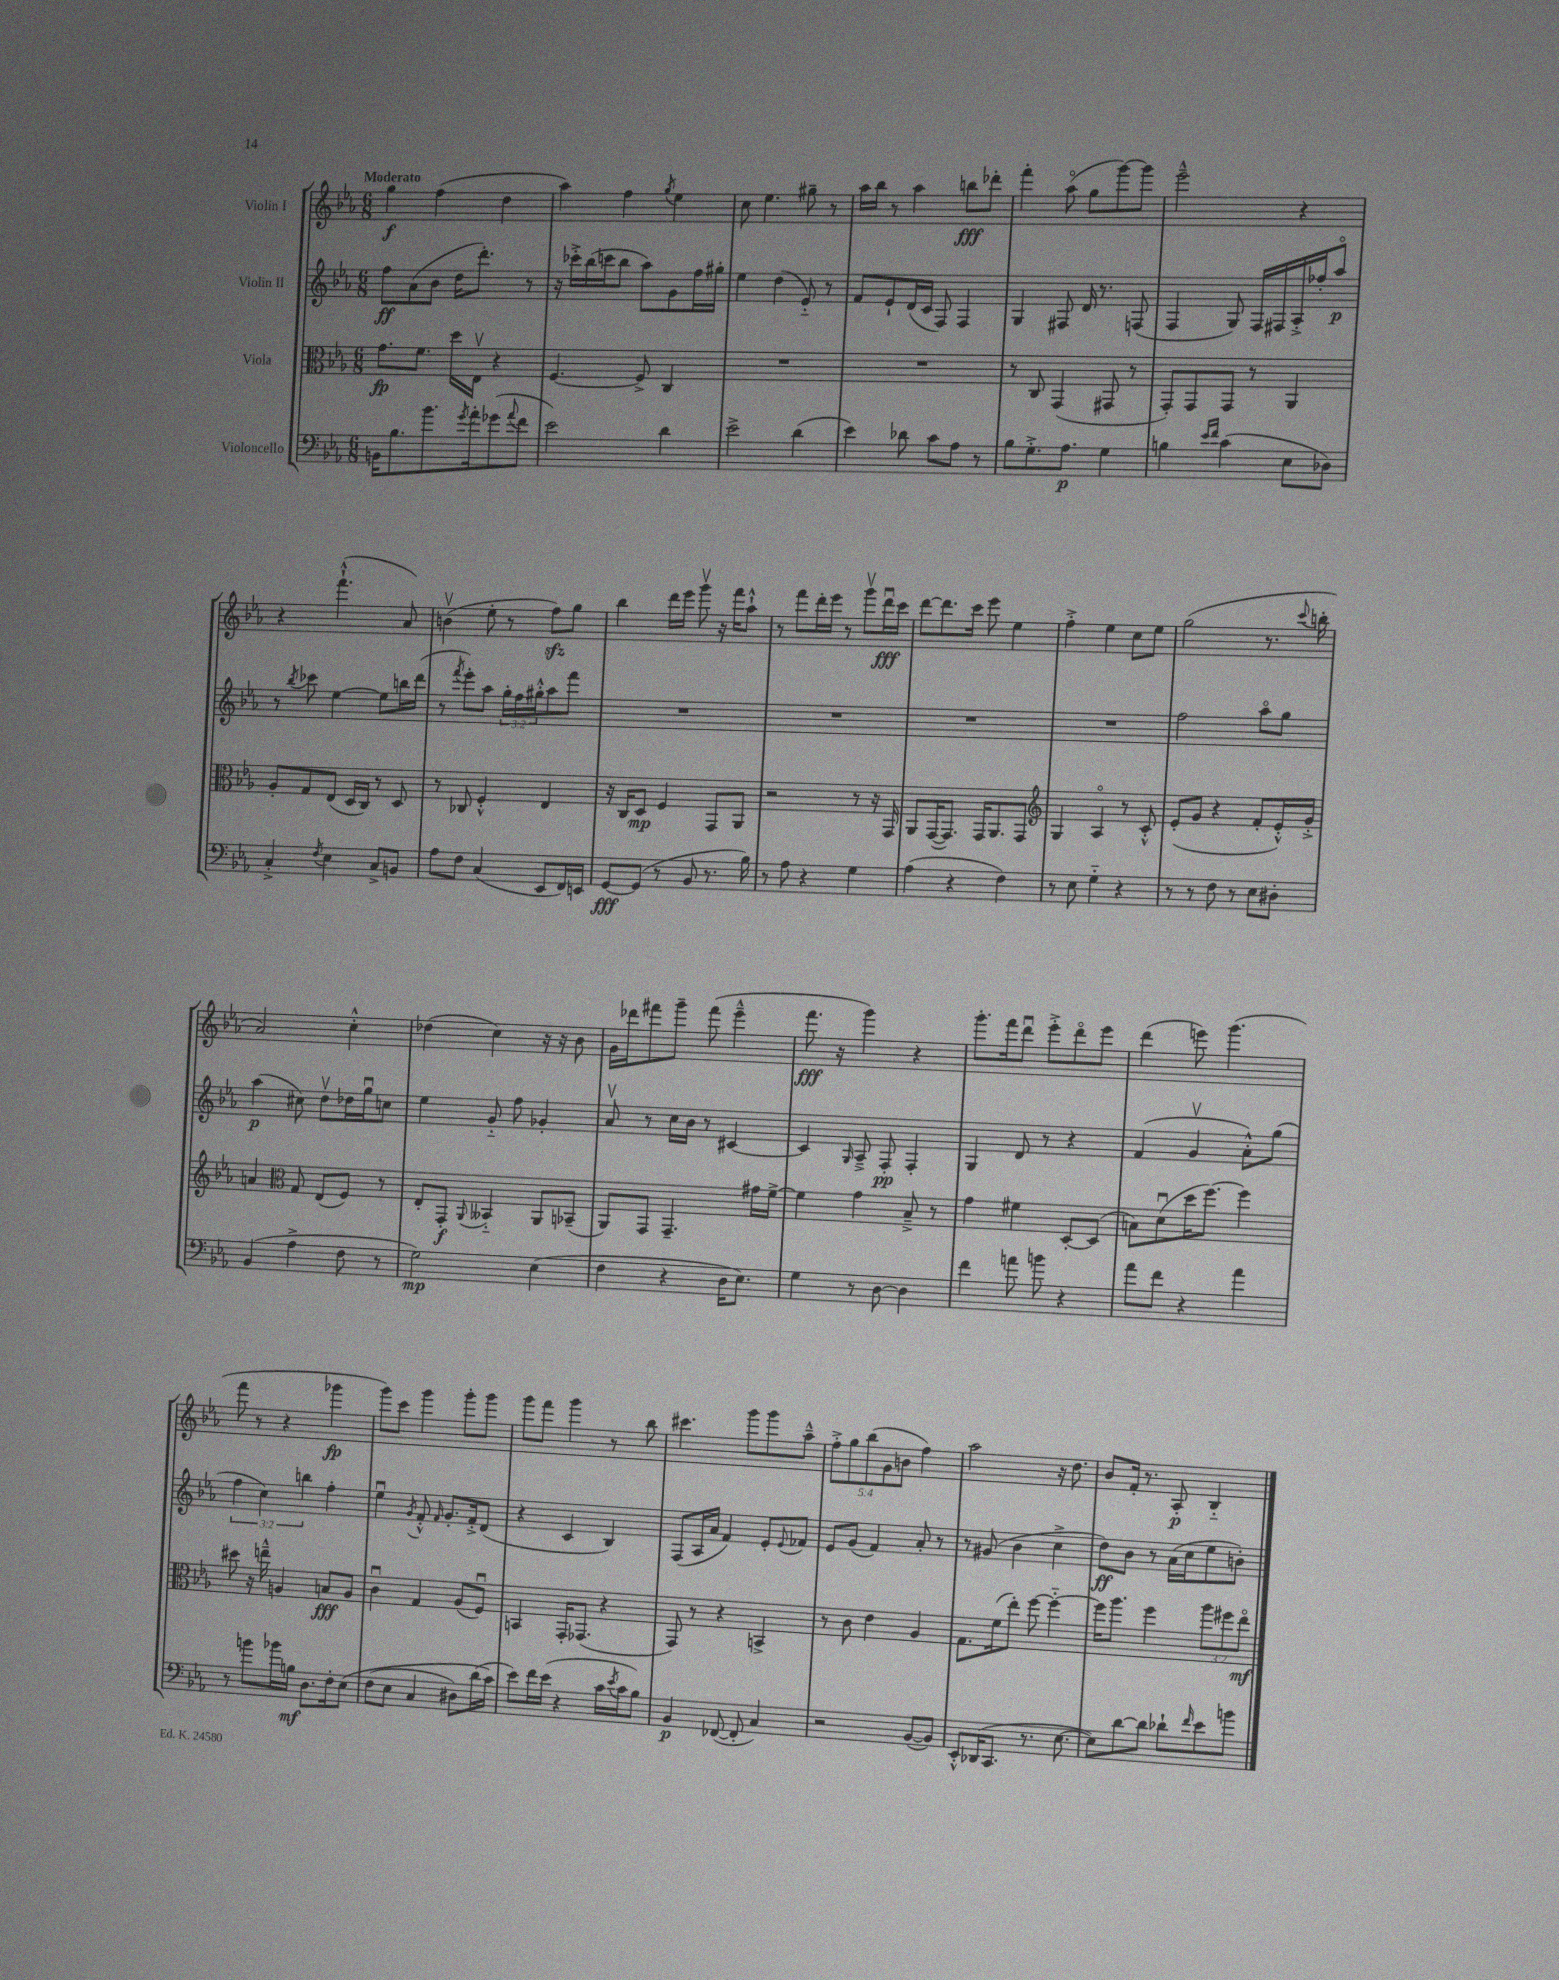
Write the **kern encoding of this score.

**kern	**kern	**kern	**kern
*staff4	*staff3	*staff2	*staff1
*clefF4	*clefC3	*clefG2	*clefG2
*k[b-e-a-]	*k[b-e-a-]	*k[b-e-a-]	*k[b-e-a-]
*M6/8	*M6/8	*M6/8	*M6/8
16BB\LK	8.g\L	8ff\L	4gg\
8.B-\	.	.	.
.	.	(8a-\	.
.	8.f\J	.	.
8.b-\	.	8b-\J	(4ff\
.	16dd\LL	16dd\LK	.
8qg/	.	.	.
16a-'\k	16E-v\JJ	8.ddd'\J)	.
(8g-\	4r	.	4dd\
8qqa-/	.	.	.
8f\J	.	8r	.
=	=	=	=
2e-\)	[4.F/	16r	4aa-\)
.	.	16ccc-'^\LL	.
.	.	(16bb-\	.
.	.	16ccc\J	.
.	.	8bb-\J	4ff\
.	8F^/]	8aa-\L)	.
.	.	.	8qgg/
4d\	4C/	8g\	4ee-\
.	.	16ff\L	.
.	.	16gg#'\JJ	.
=	=	=	=
2e-^\	2.r	4ee-\	8cc\
.	.	.	4.ee-\
.	.	(4dd\	.
(4d\	.	8e-'~/)	8gg#~\
.	.	8r	8r
=	=	=	=
4e-\)	2.r	8f/L	16aa-\LL
.	.	.	16bb-\JJ
.	.	8e-`/	8r
8d-\	.	(16d/L	4aa-\
.	.	16c/JJ	.
8c\L	.	8F/)	.
8A-\J	.	4F/	8bb\L
8r	.	.	8ddd-'\J
=	=	=	=
8B-\L	8r	4G/	4fff'\
8.G'^\	8C/	.	.
.	(4GG/	8F#/	(8aa-o\
8.A-\J	.	.	.
.	.	16d/	8gg\L
.	.	8.r	.
4G\	8GG#/	.	[8ggg\)
.	8r	(8F/	8ggg\]J
=	=	=	=
4B\	8GG'/L)	4F/	2eee-~^^\
.	8GG/	.	.
16qqe-/LL	.	.	.
16qqf/JJ	.	.	.
(4c\	8GG/J	8G/)	.
.	8r	16F/LL	.
.	.	16F#/	.
8E-\L	4AA-/	16A-'^/	4r
.	.	16ff-'/J	.
8D-\J)	.	8aa-o/J	.
=	=	=	=
4C'^/	8A-'/L	8r	4r
.	.	8qbb-/	.
.	8G/	8ccc-\	.
8qF/	.	.	.
4E-\	(8E-/J	[4ee-\	(4.fff`^^\
.	16D/LL	.	.
.	16C/JJ)	.	.
8C^/L	8r	8ee-\]L	.
8BB/J	8D/	16bb\L	8a-/)
.	.	(16ddd\JJ	.
=	=	=	=
8A-\L	8r	8r	(4bv\
.	.	8qfff/	.
8F\J	8C-/	8eee-'\L)	.
(4C/	4F'^^/	8aa-\J	8ee-'\
.	.	24gg'\LL	8r
.	.	24ff\	.
.	.	24gg#'^^\J	.
8EE-/L	4E-/	8aa-\	8ff\L)
16FF/L)	.	8fff\J	8gg\J
16EE/JJ	.	.	.
=	=	=	=
[8GG/L	16r	2.r	4bb-\
.	16C/LK	.	.
(8GG/]J	8D/J	.	.
8r	4F/	.	16ddd\LL
.	.	.	16eee-\JJ
8BB-/	.	.	8gggv\
8.r	8GG/L	.	16r
.	.	.	16fff\LK
.	8AA-/J	.	8aa-`^^\J
16B-\)	.	.	.
=	=	=	=
8r	2r	2.r	8r
8A-\	.	.	8fff\L
4r	.	.	16ddd'\L
.	.	.	16eee-\JJ
.	.	.	8r
4G\	8r	.	8gggv\L
.	16r	.	16dddu\L
.	16GG/	.	16ccc\JJ
=	=	=	=
(4A-\	8AA-/L	2.r	[8ddd\L
.	([16GG/K	.	8.ddd\]
.	8.GG/]J)	.	.
4r	.	.	.
.	.	.	16ccc\Jk
.	16GG/LK	.	8eee-\
.	8.AA-/	.	.
4F\)	.	.	4ee-\
.	8GG/J	.	.
=	=	=	=
*	*clefG2	*	*
8r	4G/	2.r	4ff'^\
8E-\	.	.	.
4G'~\	4A-o/	.	4ee-\
4r	8r	.	8cc\L
.	8c'^^/	.	8ee-\J
=	=	=	=
8r	(8e-'/L	2ff\	(2gg\
8r	8g/J	.	.
8F\	4r	.	.
8r	.	.	.
8E-\L	8f'/L	8aa-o\L	8.r
8D#'\J	16e-'^^/L)	8gg\J	.
.	.	.	8qqccc/
.	16g'^/JJ	.	16bb'\
=	=	=	=
(4BB-/	4a/	(4aa-\	2a-/)
*	*clefC3	*	*
4A-^\	8G/	8cc#\)	.
.	(8E-/L	8ddv\L	.
8F\	8F/J)	16dd-\L	4cc'^^\
.	.	16ggu\J	.
8r	8r	8cc\J	.
=	=	=	=
2G\)	8E-'/L	4ee-\	(4dd-\
.	8GG'/J	.	.
.	8qqAA-/	.	.
.	4BB--'~/	8g'~/	4cc\)
.	.	8ff\	.
(4E-\	8AA-/L	4g-'/	16r
.	.	.	16r
.	(8BB-~/J	.	8b-\
=	=	=	=
4F\	8AA-/L)	8a-v/	16g\LL
.	.	.	16ddd-\J
.	8GG/J	8r	8fff#\
4r	4.GG~/	16cc\LL	8ggg~\J
.	.	16b-\JJ	.
.	.	8r	(8fff#\
16D\LK	.	[4c#/	4eee-~^^\
8.E-\J)	.	.	.
.	16g#\LL	.	.
.	[16f^\JJ	.	.
=	=	=	=
4G\	4f\]	4c#/]	8.fff\
.	.	.	16r
.	.	16qqG/	.
8r	4g\	8A-~^/	4ggg\)
[8D\	.	8F'/	.
4D\]	8B-~^/	4F'/	4r
.	8r	.	.
=	=	=	=
4f\	4g\	4G/	8.ggg'\L
.	.	.	16fff\k
8a\	4f#\	8d/	8dddu\J
8b\	.	8r	8eee-'^\L
4r	[8D'/L	4r	8dddo\
.	(8D/]J	.	8eee-\J
=	=	=	=
8a-\L	8B\L)	(4f/	(4ddd\
8f\J	(8du\	.	.
4r	16dd\K	4gv/	8eee\)
.	[8.ff\J)	.	.
.	.	.	(4.ggg\
4a-\	4ff\]	8a-'^^\L)	.
.	.	(8gg\J	.
=	=	=	=
8r	8dd#\	6ff\	8fff\
8b\L	16r	.	8r
.	.	6cc\)	.
.	16ee~^^\	.	.
16b-\L	4A/	.	4r
16B\JJ	.	.	.
.	.	6bb\	.
8.D\L	.	.	.
.	8B/L	4ff'\	4ggg-\
16F'\k	.	.	.
&(8E-\J	8A/J	.	.
=	=	=	=
(8F\L	4cu\	4ee-u\	8ggg\L)
8E-\J	.	.	8ccc\J
.	.	8qg/	.
4C/	4G/	8f'^^/	4ggg\
.	.	16qqf/	.
.	.	8.g'/L	.
8D#\L)	(8A-/L	.	8ggg'\L
.	.	16f'^/k	.
(16d\L	8Fu/J)	(8d/J	8ggg\J
16c\JJ&)	.	.	.
=	=	=	=
8e-\L)	4BB/	4r	8ggg\L
16f\L	.	.	8fff\J
(16e-\JJ	.	.	.
4r	16GG'/LK	4c/	4ggg\
.	(8.GG-/J	.	.
16c\LL	4r	4B-/)	8r
8qe-/	.	.	.
16c\J	.	.	.
8B-\J)	.	.	8bb-\
=	=	=	=
4BB-/	8GG/)	(8F/L	4.ccc#\
.	8r	16A-/L	.
.	.	16a-/JJ	.
([8FF-/	4r	4f/)	.
8FF-'/]	.	.	8ggg\L
4C/)	4BB^/	8e-'/L	8ggg\
.	.	8qqe-/	.
.	.	8f-/J	8aa-~^^\J
=	=	=	=
2r	8r	8e-/L	10ff'^\L
.	.	.	10gg\
.	8c\	(8g/J	.
.	.	.	(10bb-\
.	4e-\	4f/)	.
.	.	.	10g\
.	.	.	10b\J
([8BB-/L	4A-/	8a-'/	4ff\)
8BB-/]J)	.	8r	.
=	=	=	=
8EE-'^^/L	8.G\L	8r	2aa-\
(16DD-/K	.	(8g#/	.
8.CC/J	(16f\k	.	.
.	8ee-'\J)	4b-\	.
8.r	[8ff\	.	.
.	4ff'~\_	4cc^\	16r
[8.E-\	.	.	8.dd\
=	=	=	=
8E-\]L)	16ff\]LK	8dd\L)	8b-/L
.	8.aa-\J	.	.
[8d\	.	8b-\J	16f'/Jk
.	.	.	8.r
8d\]J	4ff\	8r	.
8d-`\L	.	(16a-\LL	8A-'/
.	.	16cc\J	.
16qqf/	.	.	.
8e-\	12aa-\L	8ee-\	4B-'~/
.	12ff#\	.	.
8b\J	.	8b'\J)	.
.	12ee-o\J	.	.
==	==	==	==
*-	*-	*-	*-
